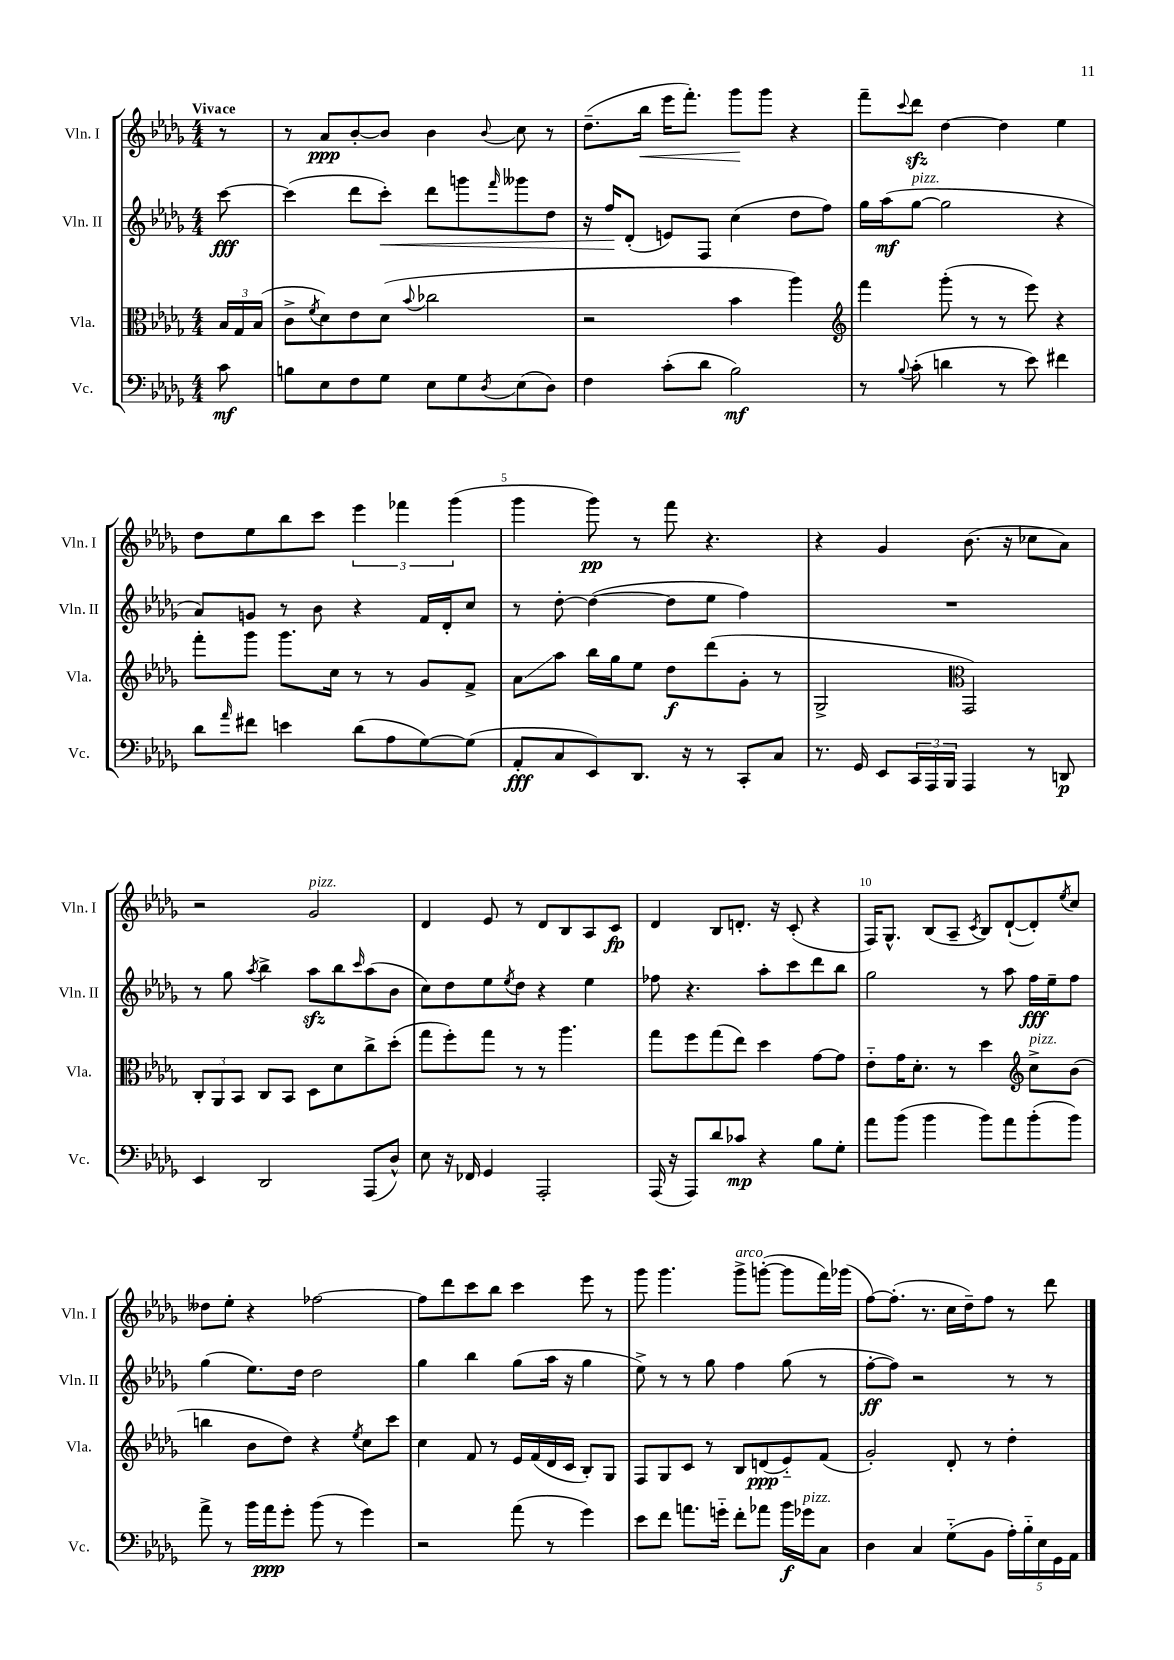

**kern	**kern	**kern	**kern
*staff4	*staff3	*staff2	*staff1
*clefF4	*clefC3	*clefG2	*clefG2
*k[b-e-a-d-g-]	*k[b-e-a-d-g-]	*k[b-e-a-d-g-]	*k[b-e-a-d-g-]
*M4/4	*M4/4	*M4/4	*M4/4
8c\	24B-/LL	[8ccc\	8r
.	24G-/	.	.
.	(24B-/JJ	.	.
=	=	=	=
8B\L	8c^\L	(4ccc\]	8r
.	8qf/	.	.
8E-\	8d-\)	.	8a-/L
8F\	8e-\	8ddd-\L	[8b-'/
8G-\J	(8d-\J	8ccc'\J)	8b-/]J
.	8qqb-/	.	.
8E-\L	2cc-\	8ddd-\L	4b-\
8G-\	.	8ggg\	.
8qD-/	.	16qqfff/	8qqb-/
(8E-\	.	8ggg--\	8cc\
8D-\J)	.	8dd-\J	8r
=	=	=	=
4F\	2r	16r	(8.dd-~\L
.	.	16ff/LK	.
.	.	(8d-'/J	.
.	.	.	16bb-\Jk
(8c'\L	.	8e/L)	16eee-\LK
.	.	.	8.fff'\J)
8d-\J	.	8F/J	.
2B-\)	4b-\	(4cc\	8ggg-\L
.	.	.	8ggg-\J
.	4aa-\)	8dd-\L	4r
.	.	8ff\J)	.
=	=	=	=
*	*clefG2	*	*
8r	4fff\	16gg-\LL	8fff~\L
.	.	(16aa-\J	.
8qqB-/	.	.	8qqccc/
(8c'\	.	[8gg-\J	8ddd-\J
4d\	(8ggg-'\	2gg-\]	[4dd-\
.	8r	.	.
8r	8r	.	4dd-\]
8e-\)	8eee-\)	.	.
4f#\	4r	4r	4ee-\
=	=	=	=
8d-\L	8fff'\L	8a-/L)	8dd-\L
16qqa-/	.	.	.
8f#\J	8ggg-\J	8g/J	8ee-\
4e\	8.ggg-\L	8r	8bb-\
.	.	8b-\	8ccc\J
.	16cc\Jk	.	.
(8d-\L	8r	4r	6eee-\
8A-\	8r	.	.
.	.	.	6fff-\
[8G-\)	8g-/L	16f/LL	.
.	.	16d-'/J	.
.	.	.	(6ggg-\
(8G-\]J	8f^/J	8cc/J	.
=	=	=	=
8AA-'/L	8a-\L	8r	4ggg-\
8C/	8aa-\J	[8dd-'\	.
8EE-/)	16bb-\LL	(4dd-\_	8ggg-\)
.	16gg-\J	.	.
8.DD-/J	8ee-\J	.	8r
.	8dd-\L	8dd-\]L	8fff\
16r	.	.	.
8r	(8ddd-\	8ee-\J	4.r
8CC'/L	8g-'\J	4ff\)	.
8C/J	8r	.	.
=	=	=	=
8.r	2G-^/	1r	4r
16GG-/	.	.	.
8EE-/L	.	.	4g-/
24CC/L	.	.	.
24AAA-/	.	.	.
24BBB-/JJ	.	.	.
*	*clefC3	*	*
4AAA-/	2GG-/)	.	(8.b-\
.	.	.	16r
8r	.	.	8cc-\L
8DD/	.	.	8a-\J)
=	=	=	=
4EE-/	12C'/L	8r	2r
.	12AA-/	.	.
.	.	8gg-\	.
.	12BB-/J	.	.
.	.	8qaa-/	.
2DD-/	8C/L	4bb-^\	.
.	8BB-/J	.	.
.	8D-\L	8aa-\L	2g-/
.	8d-\	8bb-\	.
.	.	16qqccc/	.
(8AAA-/L	8cc^\	(8aa-\	.
8D-^^/J)	(8dd-'\J	8b-\J	.
=	=	=	=
8E-\	8gg-\L	8cc\L)	4d-/
16r	8ff'\)	8dd-\	.
16FF-/	.	.	.
4GG-/	8gg-\J	8ee-\	8e-/
.	.	8qee-/	.
.	8r	8dd-\J	8r
2AAA-'/	8r	4r	8d-/L
.	4.aa-\	.	8B-/
.	.	4ee-\	8A-/
.	.	.	8c/J
=	=	=	=
(16AAA-/	8gg-\L	8ff-\	4d-/
16r	.	.	.
8AAA-/L)	8ff\	4.r	.
8d-/	(8gg-\	.	8B-/L
8c-/J	8ee-\J)	.	8.d'/J
4r	4dd-\	8aa-'\L	.
.	.	.	16r
.	.	8ccc\	(8c'/
8B-\L	[8g-\L	8ddd-\	4r
8G-'\J	8g-\]J	8bb-\J	.
=	=	=	=
8a-\L	8e-'~\L	2gg-\	16F/LK)
.	.	.	8.G-^^/J
(8b-\J	16g-\K	.	.
.	8.d-'\J	.	.
4b-\	.	.	(8B-/L
.	8r	.	8A-~/J
.	.	.	8qc/
8b-\L)	4dd-\	8r	8B-/L)
8a-\	.	8aa-\	([8d-`/
*	*clefG2	*	*
(8b-'\	8cc^\L	16ff\LL	8d-'/])
.	.	16ee-~\J	.
.	.	.	8qee-/
8b-\J)	(8b-\J	8ff\J	8cc/J
=	=	=	=
8a-^\	4bb\	(4gg-\	8dd--\L
8r	.	.	8ee-'\J
16b-\LL	8b-\L	8.ee-\L)	4r
16a-\J	.	.	.
8g-'\J	8dd-\J)	.	.
.	.	16dd-\Jk	.
(8b-\	4r	2dd-\	[2ff-\
8r	.	.	.
.	8qee-/	.	.
4g-\)	8cc\L	.	.
.	8ccc\J	.	.
=	=	=	=
2r	4cc\	4gg-\	8ff-\]L
.	.	.	8ddd-\
.	8f/	4bb-\	8ccc\
.	8r	.	8bb-\J
(8a-\	16e-/LL	(8gg-\L	4ccc\
.	(16f/	.	.
8r	16d-/	16aa-\Jk	.
.	16c/JJ	16r	.
4g-\)	8B-'/L)	4gg-\	8eee-\
.	8G-/J	.	8r
=	=	=	=
8e-\L	8F/L	8ee-^\)	8ggg-\
8f\J	8G-/	8r	4.ggg-\
8.a\L	8c/J	8r	.
.	8r	8gg-\	.
16g'~\Jk	.	.	.
8f'\L	8B-/L	4ff\	8ggg-^\L
8a-\J	(8d/	.	([8ggg'\J
16b-\LL	8e-'~/)	(8gg-\	8ggg\]L
16g-\J	.	.	.
8C\J	(8f/J	8r	16fff\L)
.	.	.	(16ggg-\JJ
=	=	=	=
4D-\	2g-'/)	[8ff'\L	[8ff\L)
.	.	8ff\]J)	(8.ff'\]J
4C/	.	2r	.
.	.	.	8.r
(8G-'~\L	8d-'/	.	16cc\LL
.	.	.	16dd-~\J)
8BB-\J	8r	.	8ff\J
20A-'\LL)	4dd-'\	8r	8r
20B-'~\	.	.	.
20E-\	.	.	.
.	.	8r	8ddd-\
20GG-\	.	.	.
20AA-\JJ	.	.	.
==	==	==	==
*-	*-	*-	*-
